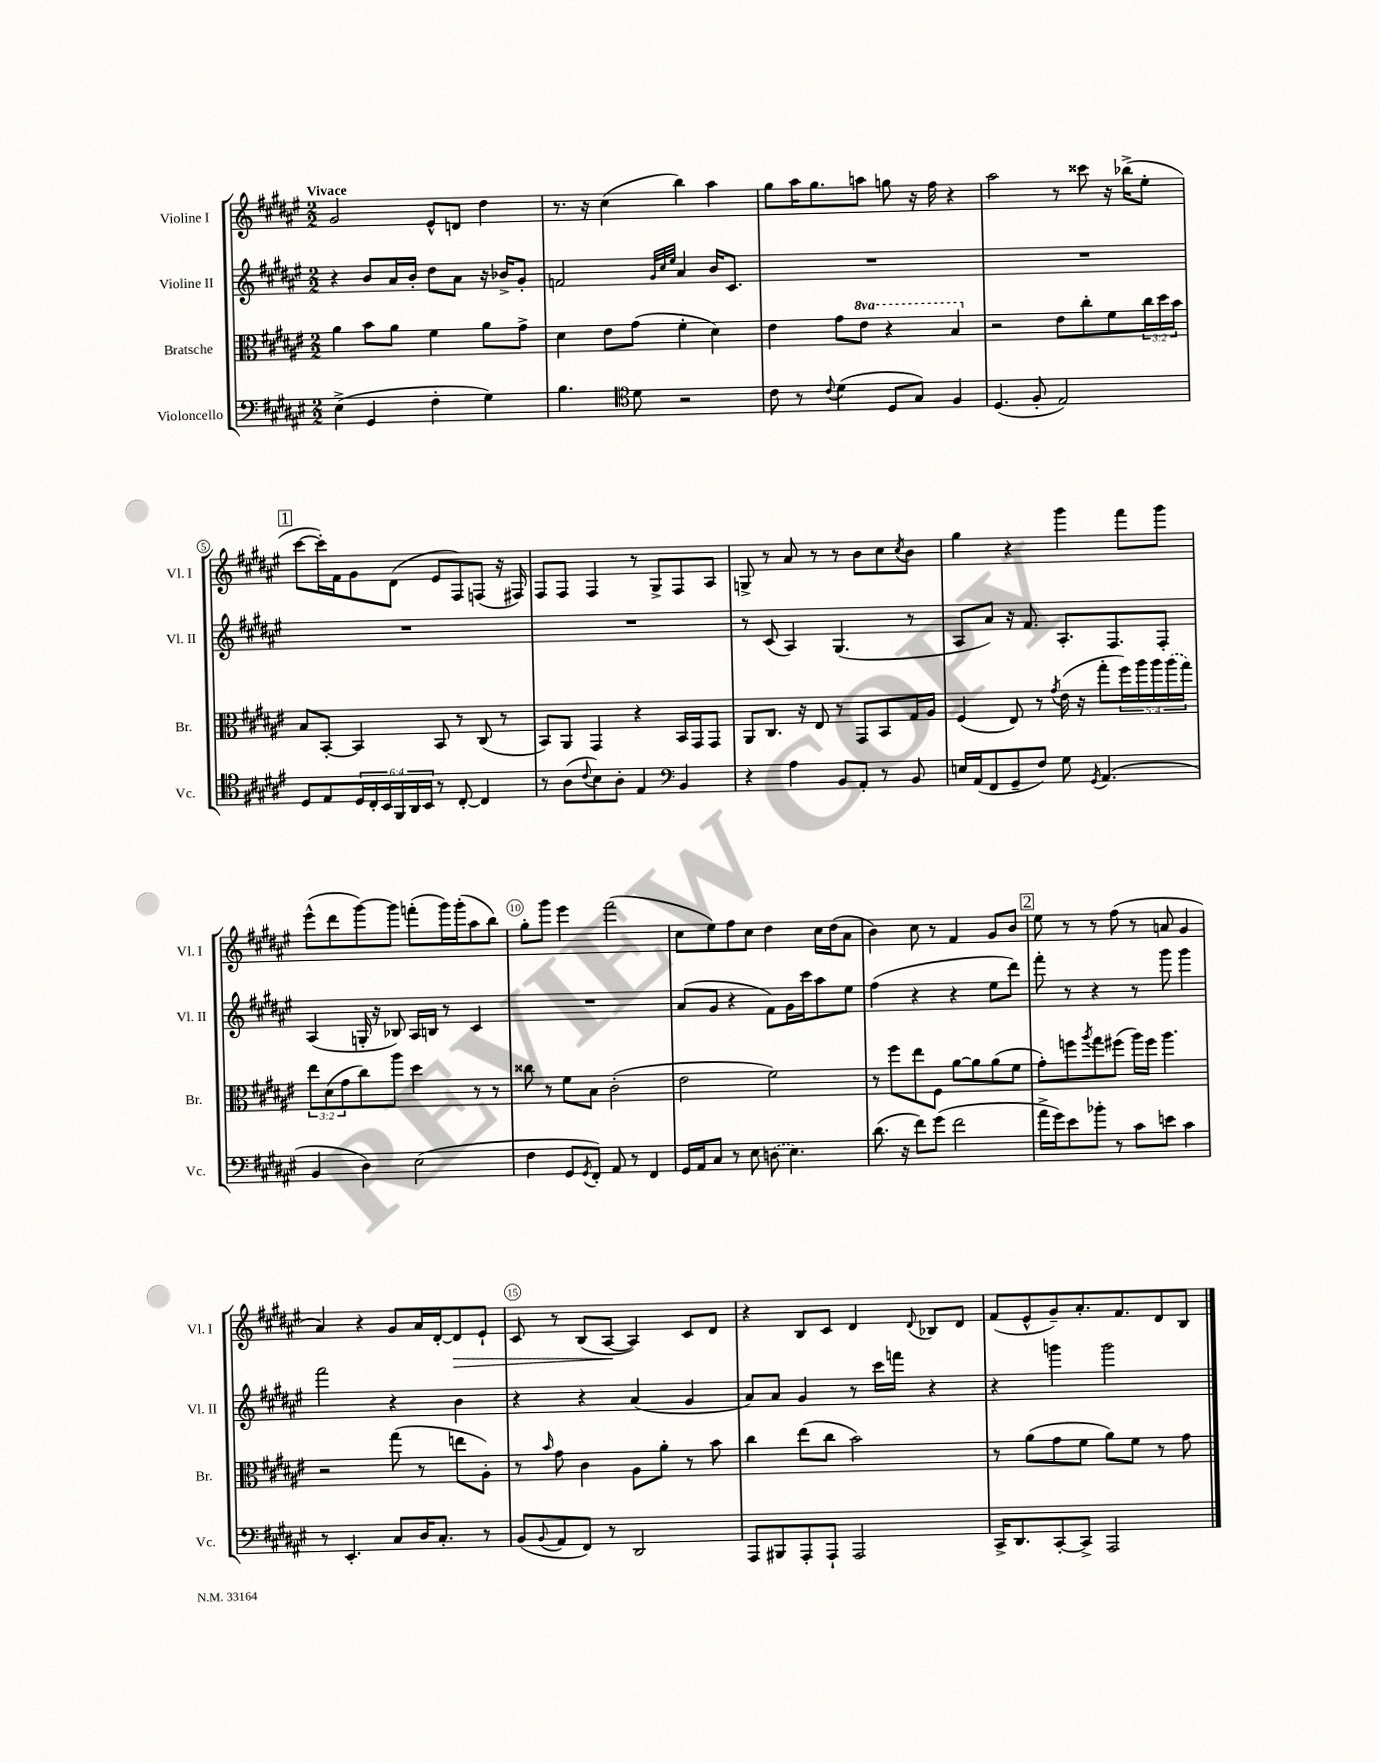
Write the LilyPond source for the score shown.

<<
\new StaffGroup <<
\new Staff = "s0" \with { instrumentName = "Violine I" shortInstrumentName = "Vl. I" } {
    \clef treble \key fis \major \numericTimeSignature \time 2/2 \tempo "Vivace"
    gis'2 eis'8-^ d'8 dis''4 |
    r8. r16 cis''4( b''4) ais''4 |
    gis''8 ais''16 gis''8. a''8 g''8 r16 fis''16 r4 |
    ais''2 r8 cisis'''8 r16 bes''16->( eis''8-. |
    \mark \markup { \box "1" } cis'''8~ cis'''16-.) fis'16 gis'8 dis'8( eis'8 fis8) f8( r16 fis16) |
    fis8 fis8 fis4 r8 gis8-> fis8 ais8 |
    g8-> r8 ais'8 r8 r8 b'8 cis''8 \acciaccatura { cis''8 } b'8 |
    gis''4 r4 gis'''4 fis'''8 gis'''8 |
    eis'''8-^( dis'''8 gis'''8~) gis'''8 f'''8-.( gis'''16) gis'''16-.( ais''8 b''8) |
    gis''8-. gis'''8 eis'''4 fis'''2( |
    cis''8 eis''8) fis''8 cis''8 dis''4 cis''16 dis''16( ais'8 |
    b'4) cis''8 r8 fis'4 gis'8 b'8 |
    \mark \markup { \box "2" } eis''8 r8 r8 fis''8( r8 a'8 gis'4 |
    ais'4) r4 gis'8 ais'16 dis'16~-. dis'8\> eis'8-! |
    cis'8 r8 b8( ais8~\! ais4) cis'8 dis'8 |
    r4 b8 cis'8 dis'4 \appoggiatura { dis'8 } bes8 dis'8 |
    fis'8( eis'8-^ gis'8--) ais'8.-. fis'8. dis'8 b8 \bar "|." |
}
\new Staff = "s1" \with { instrumentName = "Violine II" shortInstrumentName = "Vl. II" } {
    \clef treble \key fis \major \numericTimeSignature \time 2/2
    r4 b'8 ais'16 b'16-. dis''8 ais'8 r16 bes'16-> gis'8-. |
    f'2 \grace { gis'32 cis''32 eis''32 } ais'4 b'16 cis'8. |
    R1 |
    R1 |
    \mark \markup { \box "1" } R1 |
    R1 |
    r8 cis'8( ais4) gis4.( r8 |
    ais8 ais'8) r16 fis'8. ais8.-. fis8. fis8-. |
    ais4( g16-. r16 bes8) ais16 b16 r8 cis'4 |
    R1 |
    ais'8( gis'8 r4 fis'8) gis'16 cis'''16 ais''8 eis''8 |
    fis''4( r4 r4 eis''8 dis'''8) |
    \mark \markup { \box "2" } fis'''8-. r8 r4 r8 gis'''8 gis'''4 |
    fis'''2 r4 b'4 |
    r4 r4 ais'4( gis'4 |
    ais'8) ais'8 gis'4 r8 cis'''16 f'''16 r4 |
    r4 g'''4 g'''2 \bar "|." |
}
\new Staff = "s2" \with { instrumentName = "Bratsche" shortInstrumentName = "Br." } {
    \clef alto \key fis \major \numericTimeSignature \time 2/2 \override Staff.TupletNumber.text = #tuplet-number::calc-fraction-text \set Staff.ottavationMarkups = #ottavation-simple-ordinals
    ais'4 b'8 ais'8 fis'4 ais'8 gis'8-> |
    dis'4 eis'8 gis'8( fis'4-. dis'4) |
    eis'4 gis'8 \ottava #1 eis''8 r4 b'4 \ottava #0 |
    r2 eis'8 cis''8-. fis'8 \tuplet 3/2 { cis''16 dis''16 b'16 } |
    \mark \markup { \box "1" } b8 b,8~-. b,4 b,8 r8 cis8( r8 |
    b,8) ais,8 gis,4 r4 b,16 gis,16 gis,8 |
    ais,8 cis8. r16 eis8 r8 gis,8 b,8 gis16 ais16 |
    fis4( eis8) r8 \acciaccatura { gis'8 } eis'16( r16 gis''8-. \tuplet 5/4 { fis''16) ais''16 ais''16 \once \slurDashed ais''16( gis''16) } |
    \tuplet 3/2 { eis''8 dis'8( gis'8 } cis''8) ais''8 dis''4 r8 r8 |
    cisis''8 r8 fis'8 b8 cis'2-.( |
    eis'2 fis'2) |
    r8 fis''8 eis''8 fis8 ais'8~ ais'8 ais'8( fis'8 |
    \mark \markup { \box "2" } gis'8-.) f''8 \acciaccatura { ais''8 } gis''8 fis''8( ais''16) fis''16 ais''4. |
    r2 gis''8( r8 e''8 ais8-.) |
    r8 \grace { b'16 } gis'8 cis'4 ais8 ais'8-. r8 b'8 |
    cis''4 eis''8( cis''8 b'2) |
    r8 ais'8( gis'8 fis'8 ais'8) fis'8 r8 gis'8 \bar "|." |
}
\new Staff = "s3" \with { instrumentName = "Violoncello" shortInstrumentName = "Vc." } {
    \clef bass \key fis \major \numericTimeSignature \time 2/2 \override Staff.TupletNumber.text = #tuplet-number::calc-fraction-text
    eis4->( gis,4 fis4-. gis4) |
    b4. \clef tenor dis'8 r2 |
    cis'8 r8 \appoggiatura { cis'8 } dis'4( dis8 gis8) fis4 |
    dis4.( fis8-. eis2) |
    \mark \markup { \box "1" } dis8 eis8 \tuplet 6/4 { dis16 cis16-. b,16 fis,16 ais,16 b,16 } r8 cis8~-. cis4 |
    r8 ais8( \appoggiatura { cis'8 } b8) ais8-. eis4 \clef bass b,4 |
    r4 ais4 b,8 ais,8-. r8 b,8 |
    e16 ais,16( fis,8 gis,8-- fis8) gis8 \acciaccatura { gis,8 } ais,4.( |
    b,4 dis4) eis2( |
    fis4 gis,8 \acciaccatura { gis,8 } fis,8-.) ais,8 r8 fis,4 |
    gis,16 ais,16 cis8 r8 eis8 \once \slurDashed d8( eis4.) |
    dis'8.( r16 fis'8) gis'8( fis'2 |
    \mark \markup { \box "2" } ais'16-> gis'16) eis'8 bes'8-. r8 cis'8 e'8 cis'4 |
    r8 eis,4.-. cis8 dis16 cis8.-. r8 |
    b,8( \appoggiatura { b,8 } ais,8 fis,8) r8 dis,2 |
    ais,,8 bis,,8 ais,,8-. ais,,8-! ais,,2 |
    cis,16-> dis,8. cis,8~-. cis,8-> ais,,2 \bar "|." |
}
>>
>>
\layout { \context { \Score \override BarNumber.break-visibility = ##(#f #t #t) barNumberVisibility = #(every-nth-bar-number-visible 5) \override BarNumber.stencil = #(make-stencil-circler 0.1 0.3 ly:text-interface::print) } }
